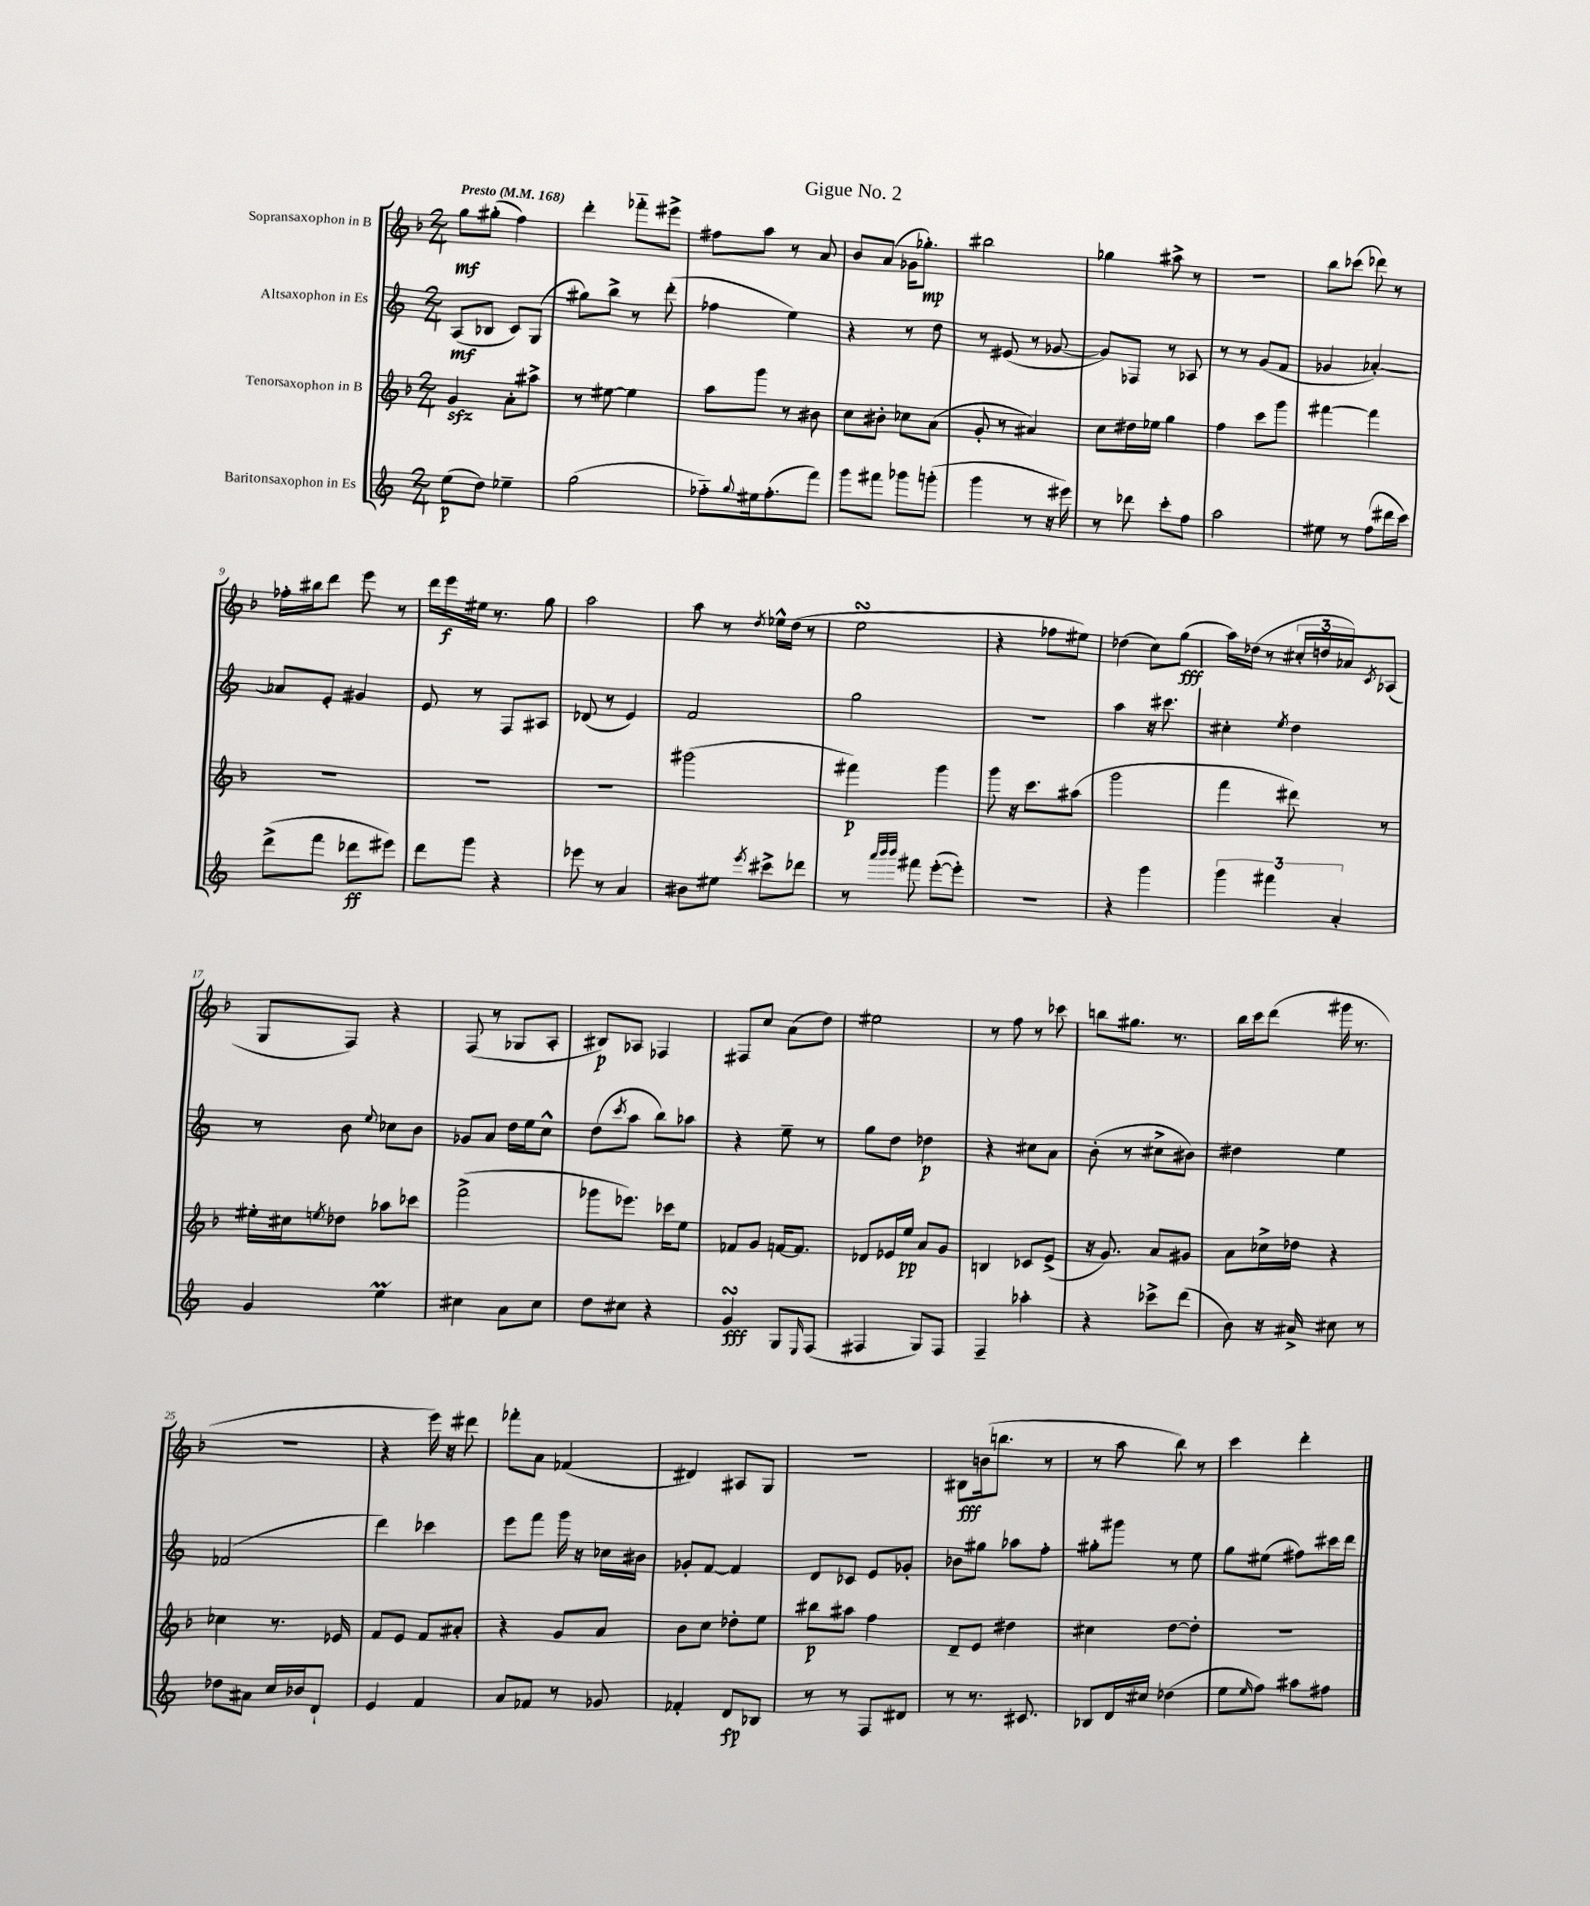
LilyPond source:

\header { title = "Gigue No. 2" }
<<
\new StaffGroup <<
\new Staff = "s0" \with { instrumentName = "Sopransaxophon in B" } {
    \clef treble \key f \major \numericTimeSignature \time 2/4 \tempo "Presto" 4 = 168
    g''8\mf gis''8-.( f''4) |
    d'''4-. fes'''8-_ eis'''8-> |
    fis''8 a''8 r8 a'8 |
    bes'8 a'8( ges'16 ges''8.-.\mp) |
    bis''2 |
    ges''4 ais''8-> r8 |
    R2 |
    bes''8 ces'''8( des'''8) r8 |
    fes''16-. bis''16 d'''8 e'''8 r8 |
    d'''16 e'''16\f eis''16 r8. g''8 |
    a''2 |
    a''8 r8 \acciaccatura { d''8 } ees''16-^ d''16( r8 |
    e''2\turn |
    r4 fes''8 eis''8) |
    des''4( c''8) g''8\fff( |
    a''16) des''16( r8 \tuplet 3/2 { cis''16-. d''16 aes'16) } \acciaccatura { c'8 } aes8( |
    g8 f8) r4 |
    f8( r8 ges8 a8-. |
    bis8\p) aes8 fes4 |
    fis8 c''8 a'8( d''8) |
    eis''2 |
    r8 f''8 r8 ces'''8 |
    b''8 gis''8. r8. |
    bes''16 c'''16 d'''8( gis'''16 r8. |
    R2 |
    r4 e'''16) r16 dis'''8 |
    fes'''8-. a'8 fes'4( |
    dis'4) ais8 g8 |
    r2 |
    bis8\fff b'16( b''8. r8 |
    r8 a''8 bes''8) r8 |
    c'''4 d'''4-. \bar "|." |
}
\new Staff = "s1" \with { instrumentName = "Altsaxophon in Es" } {
    \clef treble \key c \major \numericTimeSignature \time 2/4
    a8\mf( bes8 c'8) g8( |
    gis''8) b''8-> r8 d'''8-.( |
    fes''4 e''4) |
    r4 r8 d''8 |
    r8 eis'8( r8 ges'8~ |
    ges'8) fes8 r8 aes8 |
    r8 r8 g'8( f'8 |
    ges'4 aes'4~-.) |
    aes'8 e'8-. gis'4 |
    e'8 r8 f8 ais8 |
    des'8( r8 e'4) |
    f'2 |
    g''2 |
    R2 |
    a''4 r16 cis'''8. |
    cis''4-. \acciaccatura { e''8 } d''4 |
    r8 b'8 \appoggiatura { e''8 } ces''8 b'8 |
    ges'8 a'8 d''16 e''16 c''8-^ |
    d''8( \acciaccatura { c'''8 } a''8 b''8) aes''8 |
    r4 e''8-- r8 |
    g''8 d''8 des''4\p |
    r4 cis''8 a'8 |
    b'8-.( r8 cis''8-> bis'8) |
    dis''4 e''4 |
    fes'2( |
    d'''4) ces'''4 |
    e'''8 f'''8 g'''16 r16 ces''16 bis'16 |
    ges'8-. f'8~ f'4 |
    d'8 ces'8 e'8 ges'8-. |
    bes'8 gis''8 aes''8 f''8-. |
    gis''8-. gis'''8 r8 e''8 |
    g''8 eis''8( fis''8) cis'''16 d'''16 \bar "|." |
}
\new Staff = "s2" \with { instrumentName = "Tenorsaxophon in B" } {
    \clef treble \key f \major \numericTimeSignature \time 2/4
    g'4\sfz a'8-. ais''8-> |
    r8 eis''8~ eis''4 |
    a''8 g'''8 r8 bis'8 |
    c''8 bis'8-. ces''8 a'8( |
    g'8-. r8 ais'4) |
    c''8 dis''16 ees''16 g''4 |
    f''4 c'''8 g'''8 |
    fis'''4~ fis'''4 |
    r2 |
    R2 |
    R2 |
    gis'''2( |
    fis'''4\p) g'''4 |
    g'''8 r16 c'''8. ais''8( |
    g'''2 |
    f'''4 dis'''8) r8 |
    eis''16-. cis''16 \acciaccatura { e''8 } des''8 aes''8 ces'''8 |
    f'''2->( |
    ges'''8 ees'''8.) ces'''16 e''8 |
    fes'8 g'8 f'16~ f'8. |
    des'8 ees'16 e''16\pp a'8 g'8 |
    b4 ces'8 e'8->( |
    r16 g'8.) a'8 gis'8 |
    a'8 ces''16-> des''16 r4 |
    ces''4 r8. ees'16 |
    f'8 e'8 f'8 ais'8-. |
    r4 g'8 a'8 |
    bes'8 c''8 des''8-. e''8 |
    bis''8\p ais''8 f''4 |
    d'8-- e'8 dis''4 |
    cis''4 d''8~ d''8-. |
    r2 \bar "|." |
}
\new Staff = "s3" \with { instrumentName = "Baritonsaxophon in Es" } {
    \clef treble \key c \major \numericTimeSignature \time 2/4
    e''8\p( d''8) ees''4-- |
    g''2( |
    fes''8-_) \appoggiatura { g''8 } eis''16 fes''8.-.( f'''8) |
    g'''8 fis'''8 ges'''8 g'''8-.( |
    g'''4 r8 r16 eis'''16) |
    r8 des'''8 c'''8-. f''8 |
    a''2 |
    eis''8 r8 f''8( dis'''16 c'''16) |
    d'''8->( f'''8 des'''8\ff eis'''8) |
    d'''8 g'''8 r4 |
    ees'''8 r8 a'4 |
    bis'8 eis''8 \acciaccatura { e'''8 } cis'''8-> des'''8 |
    r8 \grace { a'''32 b'''32 b'''32 } fis'''8 e'''8~-.( e'''8-.) |
    R2 |
    r4 g'''4 |
    \tuplet 3/2 { g'''4 fis'''4 a'4-. } |
    g'4 e''4\prall |
    cis''4 a'8 cis''8 |
    d''8 cis''8 r4 |
    g'4\turn\fff g8 \grace { e16 } f8( |
    fis4 g8) fis8 |
    f4-- aes''4-. |
    r4 ces'''8-> d'''8( |
    b'8) r16 ais'16-> cis''8 r8 |
    des''8 ais'8 c''16 bes'16 d'8-! |
    e'4 f'4 |
    a'8 fes'8 r8 ges'8 |
    fes'4-. d'8\fp bes8 |
    r8 r8 f8 dis'8 |
    r8 r8. cis'8. |
    bes8 d'16 cis''16 des''4( |
    e''8 \grace { e''16 } f''8) ais''8 fis''8 \bar "|." |
}
>>
>>
